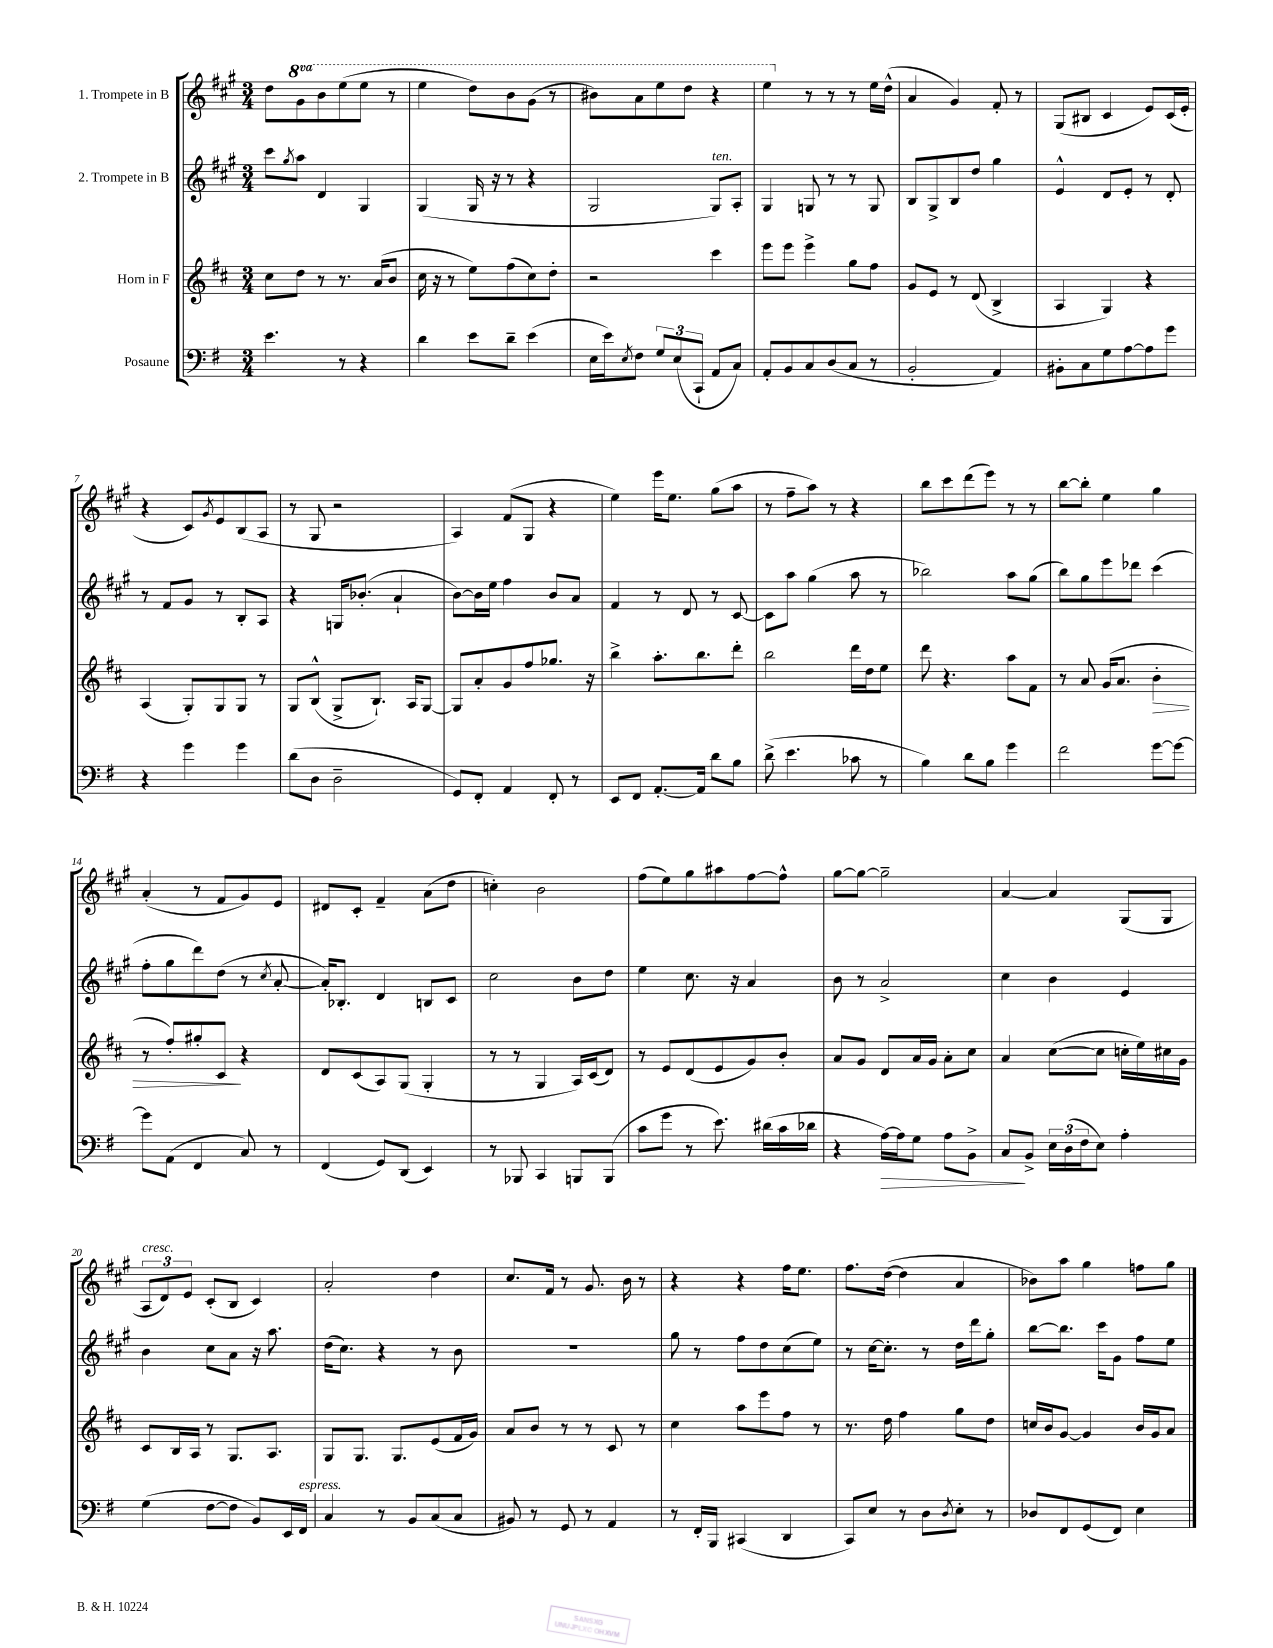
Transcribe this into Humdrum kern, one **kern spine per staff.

**kern	**kern	**kern	**kern
*staff4	*staff3	*staff2	*staff1
*clefF4	*clefG2	*clefG2	*clefG2
*k[f#]	*k[f#c#]	*k[f#c#g#]	*k[f#c#g#]
*M3/4	*M3/4	*M3/4	*M3/4
4.e\	8cc#\L	8ccc#\L	8dd\L
.	.	8qgg#/	.
.	8dd\J	8aa\J	8gg#\
.	8r	4d/	8bb\
8r	8.r	.	(8eee\
4r	.	4G#/	8eee\J
.	(16a/LK	.	.
.	8b/J	.	8r
=	=	=	=
4d\	16cc#\	(4G#/	4eee\
.	16r	.	.
.	8r	.	.
8e\L	8ee\L)	16G#/	8ddd\L)
.	.	16r	.
8d~\J	(8ff#\	8r	8bb\
(4e\	8cc#\)	4r	(8gg#\J
.	8dd'\J	.	8r
=	=	=	=
16E\LL	2r	2G#/	8bb#\L)
16e\J)	.	.	.
8qE/	.	.	.
8F#\J	.	.	8aa\
12G/L	.	.	8eee\
(12E/	.	.	.
.	.	.	8ddd\J
12CC`/J	.	.	.
8AA/L	4ccc#\	8G#/L)	4r
8C/J)	.	8A'/J	.
=	=	=	=
8AA'/L	8eee\L	4G#/	4eee\
8BB/	8eee\J	.	.
8C/	4eee^\	8G/	8r
(8D/	.	8r	8r
8C/J	8gg\L	8r	8r
8r	8ff#\J	8G/	16ee\LL
.	.	.	(16dd^^\JJ
=	=	=	=
2BB'/	8g/L	8B/L	4a/
.	8e/J	8G#^/	.
.	8r	8B/	4g#/)
.	(8d/	8dd/J	.
4AA/)	4B^/	4gg#\	8f#'/
.	.	.	8r
=	=	=	=
8BB#'\L	4A/	4e^^/	(8G#/L
8C\	.	.	8B#/J
8G\	4G/)	8d/L	4c#/
[8A\	.	8e'/J	.
8A\]	4r	8r	8e/L)
8g\J	.	8d'/	(16c#/L
.	.	.	16e'/JJ
=	=	=	=
4r	(4A/	8r	4r
.	.	8f#/L	.
4g\	8G'/L)	8g#/J	8c#/L)
.	.	.	8qg#/
.	8G/	8r	8e/
4g\	8G/J	8B'/L	(8B/
.	8r	8A/J	8A/J
=	=	=	=
(8d\L	8G/L	4r	8r
8D\J	(8B^^/J	.	8G#/
2D~\	8G^/L	16G/LK	2r
.	.	(8.b-'/J	.
.	8.B`/J)	.	.
.	.	4a`/	.
.	16A/LK	.	.
.	[8G/J	.	.
=	=	=	=
8GG/L)	8G/]L	[8b\L)	4A/)
8FF#'/J	8a'/	16b\]L	.
.	.	16ee\JJ	.
4AA/	8g/	4ff#\	(8f#/L
.	8ff#/	.	8G#/J
8FF#'/	8.gg-/J	8b/L	4r
8r	.	8a/J	.
.	16r	.	.
=	=	=	=
8EE/L	4bb^\	4f#/	4ee\)
8FF#/J	.	.	.
[8.AA'/L	8.aa'\L	8r	16eee\LK
.	.	.	8.ee\J
.	.	8d/	.
16AA/]Jk	8.bb\	.	.
8d\L	.	8r	(8gg#\L
8B\J	8ddd'\J	[8c#/	8aa\J
=	=	=	=
(8d^\	2bb\	8c#\]L	8r
4.e\	.	8aa\J	8ff#~\L
.	.	(4gg#\	8aa\J)
.	.	.	8r
8c-\	16ddd\LL	8aa\	4r
.	16dd\J	.	.
8r	8ee\J	8r	.
=	=	=	=
4B\)	8ddd\	2bb-\)	8bb\L
.	4.r	.	8ccc#\
8d\L	.	.	(8ddd\
8B\J	.	.	8eee\J)
4g\	8aa\L	8aa\L	8r
.	8f#\J	(8gg#\J	8r
=	=	=	=
2f#\	8r	8bb\L)	[8bb\L
.	8a/	8gg#\	8bb'\]J
.	(16g/LK	8eee\	4ee\
.	8.a/J	.	.
.	.	8ddd-\J	.
[8g\L	4b'\	(4ccc#\	4gg#\
8g\_J	.	.	.
=	=	=	=
8g\]L	8r	8ff#'\L	(4a'/
(8AA\J	8ff#'/L)	8gg#\	.
4FF#/	8gg#'/	8ddd\)	8r
.	8c#/J	(8dd\J	8f#/L
8C/)	4r	8r	8g#/)
.	.	8qcc#/	.
8r	.	[8a'/	8e/J
=	=	=	=
(4FF#/	8d/L	16a'/]LK)	8d#/L
.	.	8.B-'/J	.
.	(8c#/	.	8c#'/J
8GG/L)	8A/)	4d/	4f#~/
(8DD/J	(8G/J	.	.
4EE/)	4G'/	8B/L	(8a\L
.	.	8c#/J	8dd\J
=	=	=	=
8r	8r	2cc#\	4cc'\)
8BBB-/	8r	.	.
4CC/	4G/	.	2b\
8BBB/L	16A/LL)	8b\L	.
.	(16c#/J	.	.
(8BBB/J	8d/J)	8dd\J	.
=	=	=	=
8c\L	8r	4ee\	(8ff#\L
8g\J	8e/L	.	8ee\)
8r	(8d/	8.cc#\	8gg#\
8.e\)	8e/	.	8aa#\
.	.	16r	.
.	8g/)	4a/	[8ff#\
(16d#\LL	.	.	.
16c\	8b'/J	.	8ff#^^\]J
16d-\JJ	.	.	.
=	=	=	=
4r	8a/L	8b\	[8gg#\L
.	8g/J	8r	8gg#\_J
[16A\LL)	8d/L	2a^/	2gg#~\]
16A\]J	.	.	.
8G\J	16a/L	.	.
.	16g/JJ	.	.
8A\L	8a'\L	.	.
8BB^\J	8cc#\J	.	.
=	=	=	=
8C/L	4a/	4cc#\	[4a/
8BB^/J	.	.	.
24E\LL	([8cc#\L	4b\	4a/]
(24D\	.	.	.
24F#\J	.	.	.
8E\J)	8cc#\]J	.	.
4A'\	16cc'\LL	4e/	(8G#/L
.	16ee\)	.	.
.	16cc#\	.	8G#/J
.	16g\JJ	.	.
=	=	=	=
(4G\	8c#/L	4b\	12A/L
.	.	.	12d/)
.	16B/L	.	.
.	.	.	12e/J
.	16A/JJ	.	.
[8F#\L	8r	8cc#\L	(8c#'/L
8F#\]J	8.G/L	8a\J	8B/J
8BB/L)	.	16r	4c#/)
.	8.A/J	8.aa\	.
16EE/L	.	.	.
16FF#/JJ	.	.	.
=	=	=	=
4C/	8G/L	(16dd\LK	2a'/
.	.	8.cc#\J)	.
.	8.G/J	.	.
8r	.	4r	.
.	8.G/L	.	.
8BB/L	.	.	.
(8C/	(8e/	8r	4dd\
8C/J	16f#/L	8b\	.
.	16g/JJ)	.	.
=	=	=	=
8BB#/)	8a/L	2.r	8.cc#/L
8r	8b/J	.	.
.	.	.	16f#/Jk
8GG/	8r	.	8r
8r	8r	.	8.g#/
4AA/	8c#/	.	.
.	.	.	16b\
.	8r	.	8r
=	=	=	=
8r	4cc#\	8gg#\	4r
16FF#'/LL	.	8r	.
16BBB/JJ	.	.	.
(4CC#/	8aa\L	8ff#\L	4r
.	8eee\	8dd\	.
4DD/	8ff#\J	(8cc#\	16ff#\LK
.	.	.	8.ee\J
.	8r	8ee\J)	.
=	=	=	=
8CC/L)	8.r	8r	8.ff#\L
8E/J	.	[16cc#\LK	.
.	16dd\	8.cc#'\]J	([16dd\Jk
8r	4ff#\	.	4dd\]
8D\L	.	8r	.
8qD/	.	.	.
8E'\J	8gg\L	16dd\LL	4a/
.	.	16ddd\J	.
8r	8dd\J	8gg#'\J	.
=	=	=	=
8D-/L	16cc/LL	[8bb\L	8b-\L)
.	16b/J	.	.
8FF#/	[8g/J	8.bb\]J	8aa\J
(8GG/	4g/]	.	4gg#\
.	.	16ccc#\LK	.
8FF#/J)	.	8g#\J	.
4E\	16b/LL	8ff#\L	8ff\L
.	16g/J	.	.
.	8a/J	8ee\J	8gg#\J
==	==	==	==
*-	*-	*-	*-
